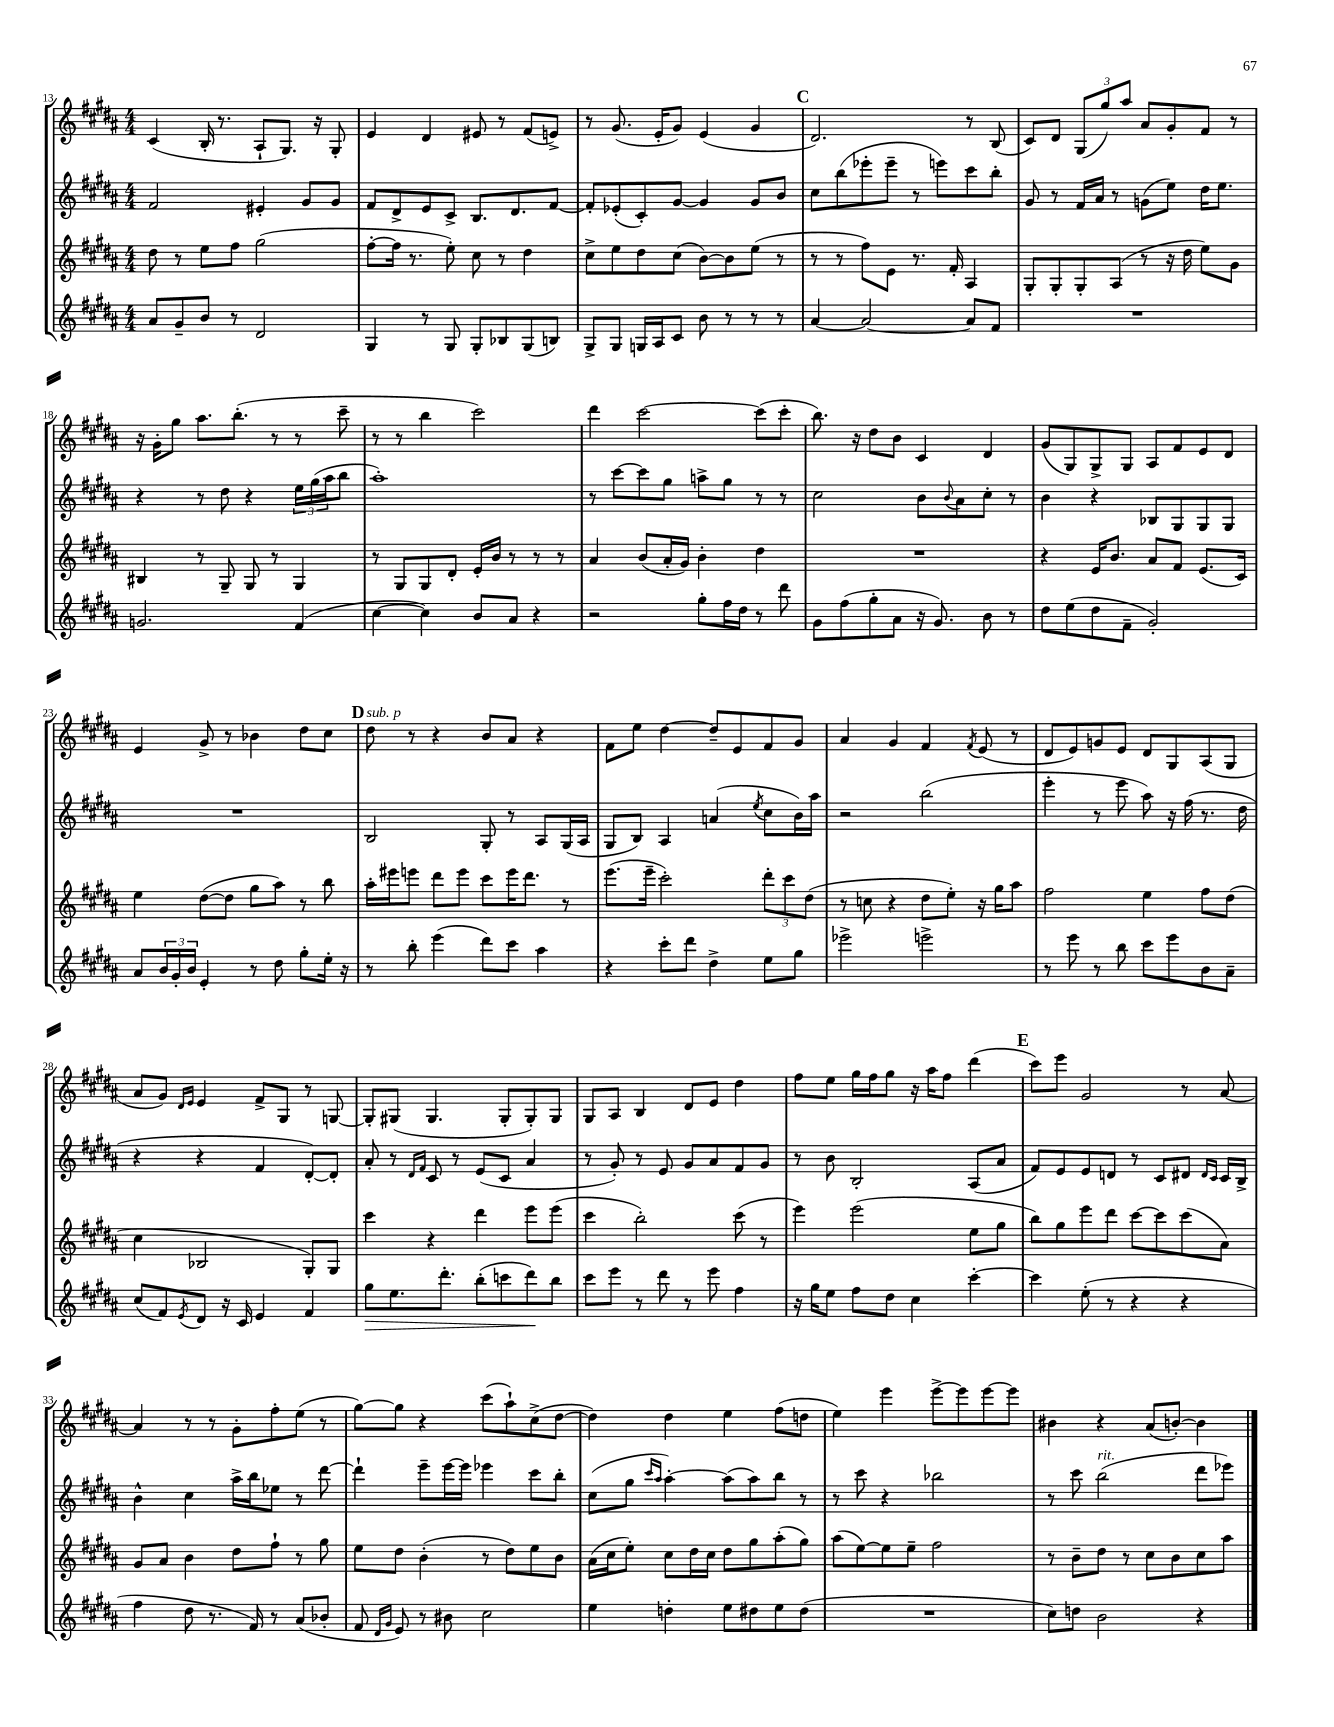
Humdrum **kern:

**kern	**kern	**kern	**kern
*staff4	*staff3	*staff2	*staff1
*clefG2	*clefG2	*clefG2	*clefG2
*k[f#c#g#d#a#]	*k[f#c#g#d#a#]	*k[f#c#g#d#a#]	*k[f#c#g#d#a#]
*M4/4	*M4/4	*M4/4	*M4/4
8a#	8dd#	2f#	(4c#
8g#~	8r	.	.
8b	8ee	.	16B'
.	.	.	8.r
8r	8ff#	.	.
2d#	(2gg#	4e#'	8A#`
.	.	.	8.G#)
.	.	8g#	.
.	.	.	16r
.	.	8g#	8G#'
=	=	=	=
4G#	[8ff#'	8f#	4e
.	16ff#]	8d#^	.
.	8.r	.	.
8r	.	8e	4d#
8G#	8ee')	8c#^	.
8G#'	8cc#	8.B	8e#
8B-	8r	.	8r
.	.	8.d#	.
(8G#	4dd#	.	(8f#
8B)	.	[8f#	8e^)
=	=	=	=
8G#^	8cc#^	8f#']	8r
8G#	8ee	(8e-'	(8.g#
16G	8dd#	8c#')	.
16A#	.	.	16e'
8c#	(8cc#	[8g#	8g#)
8b	[8b)	4g#]	(4e
8r	8b]	.	.
8r	(8ee	8g#	4g#
8r	8r	8b	.
=	=	=	=
[4a#	8r	8cc#	2.d#)
.	8r	(8bb	.
2a#_	8ff#)	8eee-'	.
.	8e	8eee-~	.
.	8.r	8r	.
.	.	8eee)	.
.	16f#'	.	.
8a#]	4A#	8ccc#	8r
8f#	.	8bb'	(8B
=	=	=	=
1r	8G#'	8g#	8c#)
.	8G#'	8r	8d#
.	8G#'	16f#	(12G#
.	.	16a#	.
.	.	.	12gg#)
.	(8A#	8r	.
.	.	.	12aa#
.	8r	(8g	8a#
.	16r	8ee)	8g#'
.	16dd#	.	.
.	8ee)	16dd#	8f#
.	.	8.ee	.
.	8g#	.	8r
=	=	=	=
2.g	4B#	4r	16r
.	.	.	16g#'
.	.	.	8gg#
.	8r	8r	8.aa#
.	8G#~	8dd#	.
.	.	.	(8.bb'
.	8G#	4r	.
.	8r	.	8r
(4f#	4G#	24ee	8r
.	.	(24gg#	.
.	.	24aa#	.
.	.	8bb	8ccc#~
=	=	=	=
[4cc#	8r	1aa#')	8r
.	8G#	.	8r
4cc#])	8G#	.	4bb
.	8d#'	.	.
8b	16e'	.	2ccc#)
.	16b	.	.
8a#	8r	.	.
4r	8r	.	.
.	8r	.	.
=	=	=	=
2r	4a#	8r	4ddd#
.	.	[8ccc#	.
.	(8b	8ccc#]	[2ccc#
.	16a#'	8gg#	.
.	16g#)	.	.
8gg#'	4b'	8aa^	.
16ff#	.	8gg#	.
16dd#	.	.	.
8r	4dd#	8r	(8ccc#]
8ddd#	.	8r	8ccc#'
=	=	=	=
8g#	1r	2cc#	8.bb)
(8ff#	.	.	.
.	.	.	16r
8gg#'	.	.	8dd#
8a#	.	.	8b
16r	.	8b	4c#
8.g#)	.	.	.
.	.	8qqb	.
.	.	8a#	.
8b	.	8cc#'	4d#
8r	.	8r	.
=	=	=	=
8dd#	4r	4b	(8g#
(8ee	.	.	8G#)
8dd#	16e	4r	8G#^
.	8.b	.	.
8f#~	.	.	8G#
2g#')	8a#	8B-	8A#
.	8f#	8G#	8f#
.	(8.e	8G#	8e
.	.	8G#	8d#
.	16c#)	.	.
=	=	=	=
8a#	4ee	1r	4e
24b	.	.	.
24g#'	.	.	.
24b	.	.	.
4e'	([8dd#	.	8g#^
.	8dd#]	.	8r
8r	8gg#	.	4b-
8dd#	8aa#)	.	.
8gg#'	8r	.	8dd#
16ee'	8bb	.	8cc#
16r	.	.	.
=	=	=	=
8r	16aa#'	2B	8dd#
.	16eee#	.	.
8bb'	8eee	.	8r
(4eee	8ddd#	.	4r
.	8eee	.	.
8ddd#)	8ccc#	8G#'	8b
8ccc#	16eee	8r	8a#
.	8.ddd#	.	.
4aa#	.	8A#	4r
.	8r	(16G#	.
.	.	16A#	.
=	=	=	=
4r	(8.eee	8G#	8f#
.	.	8B)	8ee
.	16eee~	.	.
8ccc#'	2ccc#')	4A#	[4dd#
8ddd#	.	.	.
4dd#^	.	(4a	8dd#~]
.	.	.	8e
.	.	8qee	.
8ee	12ddd#'	8cc#	8f#
.	12ccc#	.	.
8gg#	.	16b)	8g#
.	(12dd#	.	.
.	.	16aa#	.
=	=	=	=
2eee-^	8r	2r	4a#
.	8cc	.	.
.	4r	.	4g#
2eee^	8dd#	(2bb	4f#
.	8ee')	.	.
.	.	.	8qf#
.	16r	.	(8e
.	16gg#	.	.
.	8aa#	.	8r
=	=	=	=
8r	2ff#	4eee'	8d#
8eee	.	.	8e)
8r	.	8r	8g
8bb	.	8eee	8e
8ccc#	4ee	8aa#)	8d#
8eee	.	16r	8G#
.	.	(16ff#	.
8b	8ff#	8.r	(8A#
8a#~	(8dd#	.	8G#
.	.	16dd#	.
=	=	=	=
(8cc#	4cc#	4r	8a#
8f#)	.	.	8g#)
.	.	.	16qqd#
8qe	.	.	16qqe
8d#	2B-	4r	4e
16r	.	.	.
16c#	.	.	.
4e	.	4f#	8f#^
.	.	.	8G#
4f#	8G#')	[8d#')	8r
.	8G#	8d#']	[8G
=	=	=	=
8gg#	4ccc#	8a#'	8G']
8.ee	.	8r	(8G#
.	.	16qqd#	.
.	.	16qqf#	.
.	4r	8c#	4.G#
8.ddd#'	.	.	.
.	.	8r	.
(8bb'	4ddd#	(8e	.
8ccc	.	8c#	8G#'
8ddd#)	8eee	4a#	8G#')
8bb	(8eee	.	8G#
=	=	=	=
8ccc#	4ccc#	8r	8G#
8eee	.	8g#')	8A#
8r	2bb')	8r	4B
8ddd#	.	8e	.
8r	.	8g#	8d#
8eee	.	8a#	8e
4ff#	(8ccc#	8f#	4dd#
.	8r	8g#	.
=	=	=	=
16r	4eee)	8r	8ff#
16gg#	.	.	.
8ee	.	8b	8ee
8ff#	(2eee	2B'	16gg#
.	.	.	16ff#
8dd#	.	.	8gg#
4cc#	.	.	16r
.	.	.	16aa#
.	.	.	8ff#
[4ccc#'	8ee	(8A#	(4ddd#
.	8gg#	8a#	.
=	=	=	=
4ccc#]	8bb)	8f#)	8ccc#)
.	8gg#	8e	8eee
(8ee'	8eee	8e	2g#
8r	8ddd#	8d	.
4r	[8ccc#	8r	.
.	8ccc#]	8c#	.
4r	(8ccc#	8d#	8r
.	.	16qqd#	.
.	.	16qqc#	.
.	8a#)	16c#	[8a#
.	.	16B^	.
=	=	=	=
4ff#	8g#	4b^^	4a#]
.	8a#	.	.
8dd#	4b	4cc#	8r
8.r	.	.	8r
.	8dd#	16aa#^	8g#'
16f#)	.	16bb	.
8r	8ff#`	8ee-	8ff#'
(8a#	8r	8r	(8ee
8b-'	8gg#	[8ddd#	8r
=	=	=	=
8f#	8ee	4ddd#`]	[8gg#)
16qqd#	.	.	.
16qqg#	.	.	.
8e)	8dd#	.	8gg#]
8r	(4b'	8eee~	4r
8b#	.	[16eee	.
.	.	16eee]	.
2cc#	8r	4eee-	(8ccc#
.	8dd#)	.	8aa#`)
.	8ee	8ccc#	(8cc#^
.	8b	8bb'	[8dd#
=	=	=	=
4ee	(16a#	(8cc#	4dd#])
.	16cc#	.	.
.	8ee')	8gg#	.
.	.	16qqccc#	.
.	.	16qqaa#	.
4dd'	8cc#	[4aa#')	4dd#
.	16dd#	.	.
.	16cc#	.	.
8ee	8dd#	(8aa#]	4ee
8dd#	8gg#	8aa#)	.
8ee	(8aa#'	8bb	(8ff#
(8dd#	8gg#)	8r	8dd
=	=	=	=
1r	(8aa#	8r	4ee)
.	[8ee)	8ccc#	.
.	8ee]	4r	4eee
.	8ee~	.	.
.	2ff#	2bb-	[8eee^
.	.	.	8eee]
.	.	.	[8eee
.	.	.	8eee]
=	=	=	=
8cc#)	8r	8r	4b#
8dd	8b~	8ccc#	.
2b	8dd#	(2bb	4r
.	8r	.	.
.	8cc#	.	(8a#
.	8b	.	[8b')
4r	8cc#	8ddd#	4b]
.	8aa#	8eee-)	.
==	==	==	==
*-	*-	*-	*-
